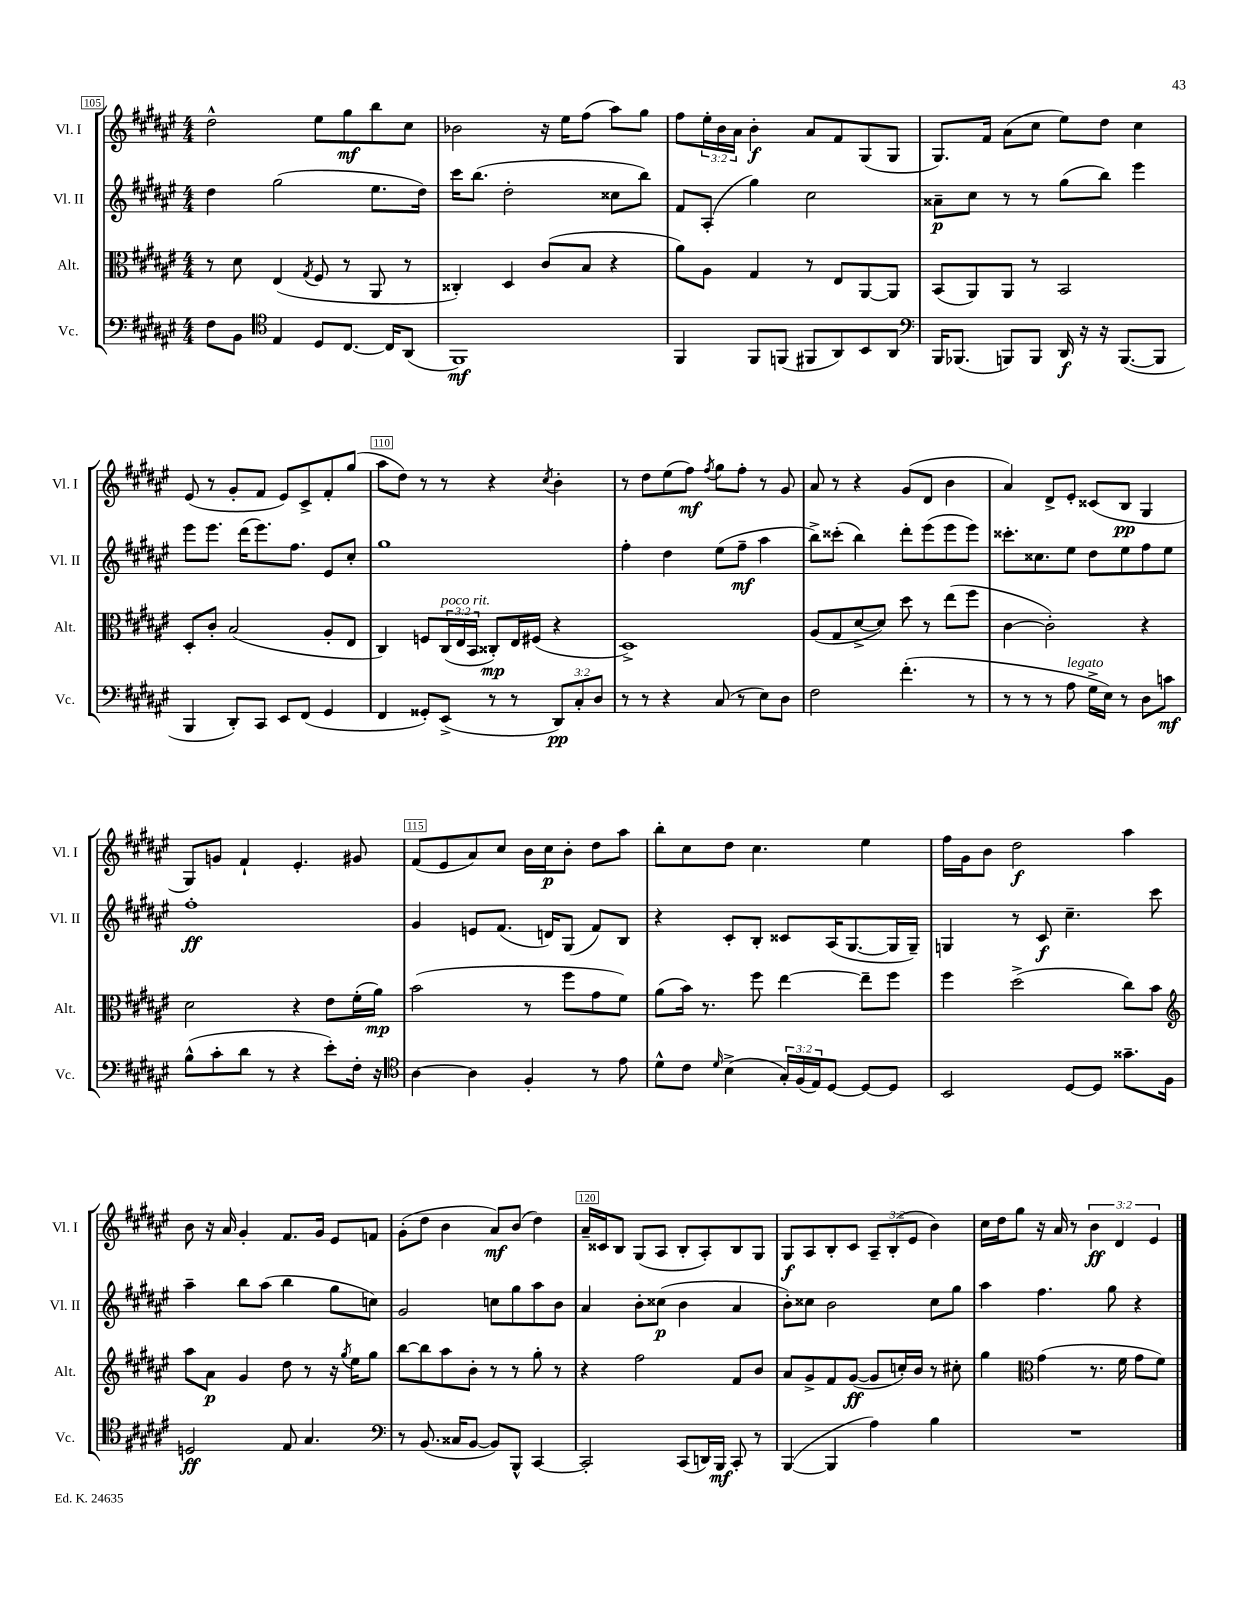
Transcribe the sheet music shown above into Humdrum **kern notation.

**kern	**dynam	**kern	**dynam	**kern	**dynam	**kern	**dynam
*part4	*part4	*part3	*part3	*part2	*part2	*part1	*part1
*staff4	*staff4	*staff3	*staff3	*staff2	*staff2	*staff1	*staff1
*I"Vc.	*	*I"Alt.	*	*I"Vl. II	*	*I"Vl. I	*
*I'Vc.	*	*I'Alt.	*	*I'Vl. II	*	*I'Vl. I	*
*clefF4	*	*clefC3	*	*clefG2	*	*clefG2	*
*k[f#c#g#d#a#e#]	*	*k[f#c#g#d#a#e#]	*	*k[f#c#g#d#a#e#]	*	*k[f#c#g#d#a#e#]	*
*M4/4	*	*M4/4	*	*M4/4	*	*M4/4	*
=105	=105	=105	=105	=105	=105	=105	=105
8F#\L	.	8r	.	4dd#\	.	2dd#^^\	.
8BB\J	.	8d#\	.	.	.	.	.
*clefC4	*	*	*	*	*	*	*
4E#/	.	(4E#/	.	(2gg#\	.	.	.
.	.	8qG#/	.	.	.	.	.
8D#/L	.	8F#/	.	.	.	8ee#\L	.
[8.C#/J	.	8r	.	.	.	8gg#\	mf
.	.	8AA#/	.	8.ee#\L	.	8bb\	.
16C#/KL]	.	.	.	.	.	.	.
(8AA#/J	.	8r	.	.	.	8cc#\J	.
.	.	.	.	16dd#\Jk)	.	.	.
=106	=106	=106	=106	=106	=106	=106	=106
1FF#)	mf	4C##X'/)	.	16ccc#\KL	.	2b-X\	.
.	.	.	.	(8.bb\J	.	.	.
.	.	4D#/	.	2dd#'\	.	.	.
.	.	(8c#/L	.	.	.	16r	.
.	.	.	.	.	.	16ee#\KL	.
.	.	8B/J	.	.	.	(8ff#\J	.
.	.	4r	.	8cc##X\L	.	8aa#\L)	.
.	.	.	.	8bb\J)	.	8gg#\J	.
=107	=107	=107	=107	=107	=107	=107	=107
4FF#/	.	8a#\L)	.	8f#/L	.	8ff#\L	.
.	.	8A#\J	.	(8A#'/J	.	24ee#'\L	.
.	.	.	.	.	.	24b\	.
.	.	.	.	.	.	24a#\JJ	.
8FF#/L	.	4G#/	.	4gg#\)	.	4b'\	f
(8FFn/J	.	.	.	.	.	.	.
8FF#X/L	.	8r	.	2cc#\	.	8a#/L	.
8AA#/)	.	8E#/L	.	.	.	8f#/	.
8BB/	.	[8AA#/	.	.	.	(8G#/	.
8AA#/J	.	8AA#/J]	.	.	.	8G#/J	.
=108	=108	=108	=108	=108	=108	=108	=108
*clefF4	*	*	*	*	*	*	*
16BBB/KL	.	(8BB/L	.	8a##X~\L	p	8.G#/L)	.
(8.BBB-X/J	.	.	.	.	.	.	.
.	.	8AA#/)	.	8cc#\J	.	.	.
.	.	.	.	.	.	16f#/Jk	.
8BBBn/L)	.	8AA#/J	.	8r	.	(8a#\L	.
8BBB/J	.	8r	.	8r	.	8cc#\J	.
16DD#/	f	2BB/	.	(8gg#\L	.	8ee#\L)	.
16r	.	.	.	.	.	.	.
16r	.	.	.	8bb\J)	.	8dd#\J	.
([8.BBB/L	.	.	.	.	.	.	.
.	.	.	.	4eee#\	.	4cc#\	.
8BBB/J]	.	.	.	.	.	.	.
!!LO:LB:g=z
=109	=109	=109	=109	=109	=109	=109	=109
4BBB/	.	8D#'/L	.	8eee#\L	.	(8e#/	.
.	.	8c#'/J	.	8.eee#\J	.	8r	.
8DD#'/L)	.	(2B/	.	.	.	8g#'/L	.
.	.	.	.	(16ddd#\KL	.	.	.
8CC#/J	.	.	.	8.eee#\)	.	8f#/J	.
8EE#/L	.	.	.	.	.	8e#/L)	.
.	.	.	.	8.ff#\J	.	.	.
(8FF#/J	.	.	.	.	.	8c#^/	.
4GG#/	.	8A#'/L	.	8e#/L	.	8f#'/	.
.	.	8E#/J	.	8cc#'/J	.	(8gg#/J	.
=110	=110	=110	=110	=110	=110	=110	=110
4FF#/	.	4C#/)	.	1gg#	.	8aa#\L	.
.	.	.	.	.	.	8dd#\J)	.
8GG##X'/L)	.	8Fn/L	.	.	.	8r	.
!	!	!LO:TX:a:i:t=poco rit.	!	!	!	!	!
(8EE#^/J	.	(24C#/L	.	.	.	8r	.
.	.	24E#/	.	.	.	.	.
.	.	24BB/JJ	.	.	.	.	.
8r	.	8C##X'/L)	mp	.	.	4r	.
8r	.	16E#/L	.	.	.	.	.
.	.	(16F#X/JJ	.	.	.	.	.
.	.	.	.	.	.	8qcc#/	.
12DD#/L)	pp	4r	.	.	.	4b'\	.
12C#'/	.	.	.	.	.	.	.
12D#/J	.	.	.	.	.	.	.
=111	=111	=111	=111	=111	=111	=111	=111
8r	.	1D#^)	.	4ff#'\	.	8r	.
8r	.	.	.	.	.	8dd#\L	.
4r	.	.	.	4dd#\	.	(8ee#\	.
.	.	.	.	.	.	8ff#\J)	mf
.	.	.	.	.	.	8qff#/	.
(8C#/	.	.	.	(8ee#\L	.	8gg#\L	.
8r	.	.	.	8ff#~\J	mf	8ff#'\J	.
8E#\L)	.	.	.	4aa#\	.	8r	.
8D#\J	.	.	.	.	.	8g#/	.
=112	=112	=112	=112	=112	=112	=112	=112
2F#\	.	(8A#/L	.	8bb^\L)	.	8a#/	.
.	.	8G#/	.	(8ccc##X'\J	.	8r	.
.	.	[8d#^/	.	4bb\)	.	4r	.
.	.	8d#/J])	.	.	.	.	.
(4.f#'\	.	8dd#\	.	8ddd#'\L	.	(8g#/L	.
.	.	8r	.	(8eee#\	.	8d#/J	.
.	.	(8ee#\L	.	8eee#\	.	4b\	.
8r	.	8ff#\J	.	8eee#\J)	.	.	.
=113	=113	=113	=113	=113	=113	=113	=113
8r	.	[4c#\	.	8.ccc##X'\L	.	4a#/)	.
8r	.	.	.	.	.	.	.
.	.	.	.	8.cc##X\	.	.	.
8r	.	2c#'\])	.	.	.	8d#^/L	.
!LO:TX:a:i:t=legato	!	!	!	!	!	!	!
8A#\	.	.	.	8ee#\J	.	8e#'/J	.
16G#^\LL	.	.	.	8dd#\L	.	(8c##X/L	.
16E#\JJ)	.	.	.	.	.	.	.
8r	.	.	.	8ee#\	.	8B/J	pp
8D#\L	.	4r	.	8ff#\	.	4G#/	.
8cn\J	mf	.	.	8ee#\J	.	.	.
!!LO:LB:g=z
=114	=114	=114	=114	=114	=114	=114	=114
(8B^^\L	.	2d#\	.	1ff#'	ff	8G#/L)	.
8c#'\	.	.	.	.	.	8gn/J	.
8d#\J	.	.	.	.	.	4f#`/	.
8r	.	.	.	.	.	.	.
4r	.	4r	.	.	.	4.e#'/	.
8e#'\L)	.	8e#\L	.	.	.	.	.
16F#'\Jk	.	(16f#'\L	.	.	.	8g#X/	.
16r	.	16a#\JJ)	mp	.	.	.	.
=115	=115	=115	=115	=115	=115	=115	=115
*clefC4	*	*	*	*	*	*	*
[4A#\	.	(2b\	.	4g#/	.	(8f#/L	.
.	.	.	.	.	.	8e#/	.
4A#\]	.	.	.	8en/L	.	8a#/)	.
.	.	.	.	(8.f#/J	.	8cc#/J	.
4F#'/	.	8r	.	.	.	16b\LL	.
.	.	.	.	16dn/KL)	.	16cc#\J	p
.	.	8ff#\L	.	(8G#/J	.	8b'\J	.
8r	.	8g#\	.	8f#/L)	.	8dd#\L	.
8e#\	.	8f#\J)	.	8B/J	.	8aa#\J	.
=116	=116	=116	=116	=116	=116	=116	=116
8d#^^\L	.	(8a#\L	.	4r	.	8bb'\L	.
8c#\J	.	16b\Jk)	.	.	.	8cc#\	.
.	.	8.r	.	.	.	.	.
16qqd#/	.	.	.	.	.	.	.
(4B^\	.	.	.	8c#'/L	.	8dd#\J	.
.	.	8ff#\	.	8B'/J	.	4.cc#\	.
24G#'/LL)	.	[4ee#\	.	8c##X/L	.	.	.
(24F#/	.	.	.	.	.	.	.
24E#/J)	.	.	.	.	.	.	.
[8D#/J	.	.	.	(16A#/K	.	.	.
.	.	.	.	[8.G#/	.	.	.
8D#/L_	.	8ee#~\L]	.	.	.	4ee#\	.
8D#/J]	.	8ff#\J	.	16G#/L]	.	.	.
.	.	.	.	16G#~/JJ)	.	.	.
=117	=117	=117	=117	=117	=117	=117	=117
2BB/	.	4ff#\	.	4Gn/	.	16ff#\LL	.
.	.	.	.	.	.	16g#\J	.
.	.	.	.	.	.	8b\J	.
.	.	(2dd#^\	.	8r	.	2dd#\	f
.	.	.	.	8c#/	f	.	.
[8D#/L	.	.	.	4.cc#~\	.	.	.
8D#/J]	.	.	.	.	.	.	.
8.g##X~\L	.	8cc#\L)	.	.	.	4aa#\	.
.	.	8b\J	.	8ccc#\	.	.	.
16F#\Jk	.	.	.	.	.	.	.
!!LO:LB:g=z
=118	=118	=118	=118	=118	=118	=118	=118
*	*	*clefG2	*	*	*	*	*
2Dn/	ff	8aa#\L	.	4aa#~\	.	8b\	.
.	.	8a#\J	p	.	.	16r	.
.	.	.	.	.	.	16a#/	.
.	.	4g#/	.	8bb\L	.	4g#'/	.
.	.	.	.	(8aa#\J	.	.	.
8E#/	.	8dd#\	.	4bb\	.	8.f#/L	.
4.G#/	.	8r	.	.	.	.	.
.	.	.	.	.	.	16g#/Jk	.
.	.	16r	.	8gg#\L	.	8e#/L	.
.	.	8qgg#/	.	.	.	.	.
.	.	16ee#\KL	.	.	.	.	.
.	.	8gg#\J	.	8ccn\J)	.	8fn/J	.
=119	=119	=119	=119	=119	=119	=119	=119
*clefF4	*	*	*	*	*	*	*
8r	.	[8bb\L	.	2g#/	.	(8g#'\L	.
(8.BB/	.	8bb\]	.	.	.	8dd#\J	.
.	.	8aa#\	.	.	.	4b\	.
16C##X/KL	.	.	.	.	.	.	.
[8BB/J	.	8b'\J	.	.	.	.	.
8BB/L])	.	8r	.	8ccn\L	.	8a#/L)	mf
8BBB^^/J	.	8r	.	8gg#\	.	(8b/J	.
[4CC#/	.	8gg#'\	.	8aa#\	.	4dd#\)	.
.	.	8r	.	8b\J	.	.	.
=120	=120	=120	=120	=120	=120	=120	=120
2CC#'/]	.	4r	.	4a#/	.	16a#~/LL	.
.	.	.	.	.	.	16c##X/J	.
.	.	.	.	.	.	8B/J	.
.	.	2ff#\	.	8b'\L	.	(8G#/L	.
.	.	.	.	(8cc##X\J	p	8A#/J	.
(8CC#/L	.	.	.	4b\	.	8B'/L	.
16DDn/L)	.	.	.	.	.	8A#'/)	.
16BBB/JJ	mf	.	.	.	.	.	.
8CC#'/	.	8f#/L	.	4a#/	.	8B/	.
8r	.	8b/J	.	.	.	8G#/J	.
=121	=121	=121	=121	=121	=121	=121	=121
([4BBB/	.	8a#/L	.	8b'\L)	.	8G#/L	f
.	.	8g#^/	.	8cc##X\J	.	8A#/	.
4BBB/]	.	8f#/	.	2b\	.	8B'/	.
.	.	([8g#/J	ff	.	.	8c#/J	.
4A#\)	.	8g#/L]	.	.	.	12A#~/L	.
.	.	.	.	.	.	(12B'/	.
.	.	16ccn'/L)	.	.	.	.	.
.	.	.	.	.	.	12e#/J	.
.	.	16b/JJ	.	.	.	.	.
4B\	.	8r	.	8cc##\L	.	4b\)	.
.	.	8cc#X'\	.	8gg#\J	.	.	.
=122	=122	=122	=122	=122	=122	=122	=122
1r	.	4gg#\	.	4aa#\	.	16cc#\LL	.
.	.	.	.	.	.	16dd#\J	.
.	.	.	.	.	.	8gg#\J	.
*	*	*clefC3	*	*	*	*	*
.	.	(4g#\	.	4.ff#\	.	16r	.
.	.	.	.	.	.	16a#/	.
.	.	.	.	.	.	8r	.
.	.	8.r	.	.	.	6b\	ff
.	.	.	.	8gg#\	.	.	.
.	.	.	.	.	.	6d#/	.
.	.	16f#\	.	.	.	.	.
.	.	8g#\L	.	4r	.	.	.
.	.	.	.	.	.	6e#/	.
.	.	8f#\J)	.	.	.	.	.
==	==	==	==	==	==	==	==
*-	*-	*-	*-	*-	*-	*-	*-
